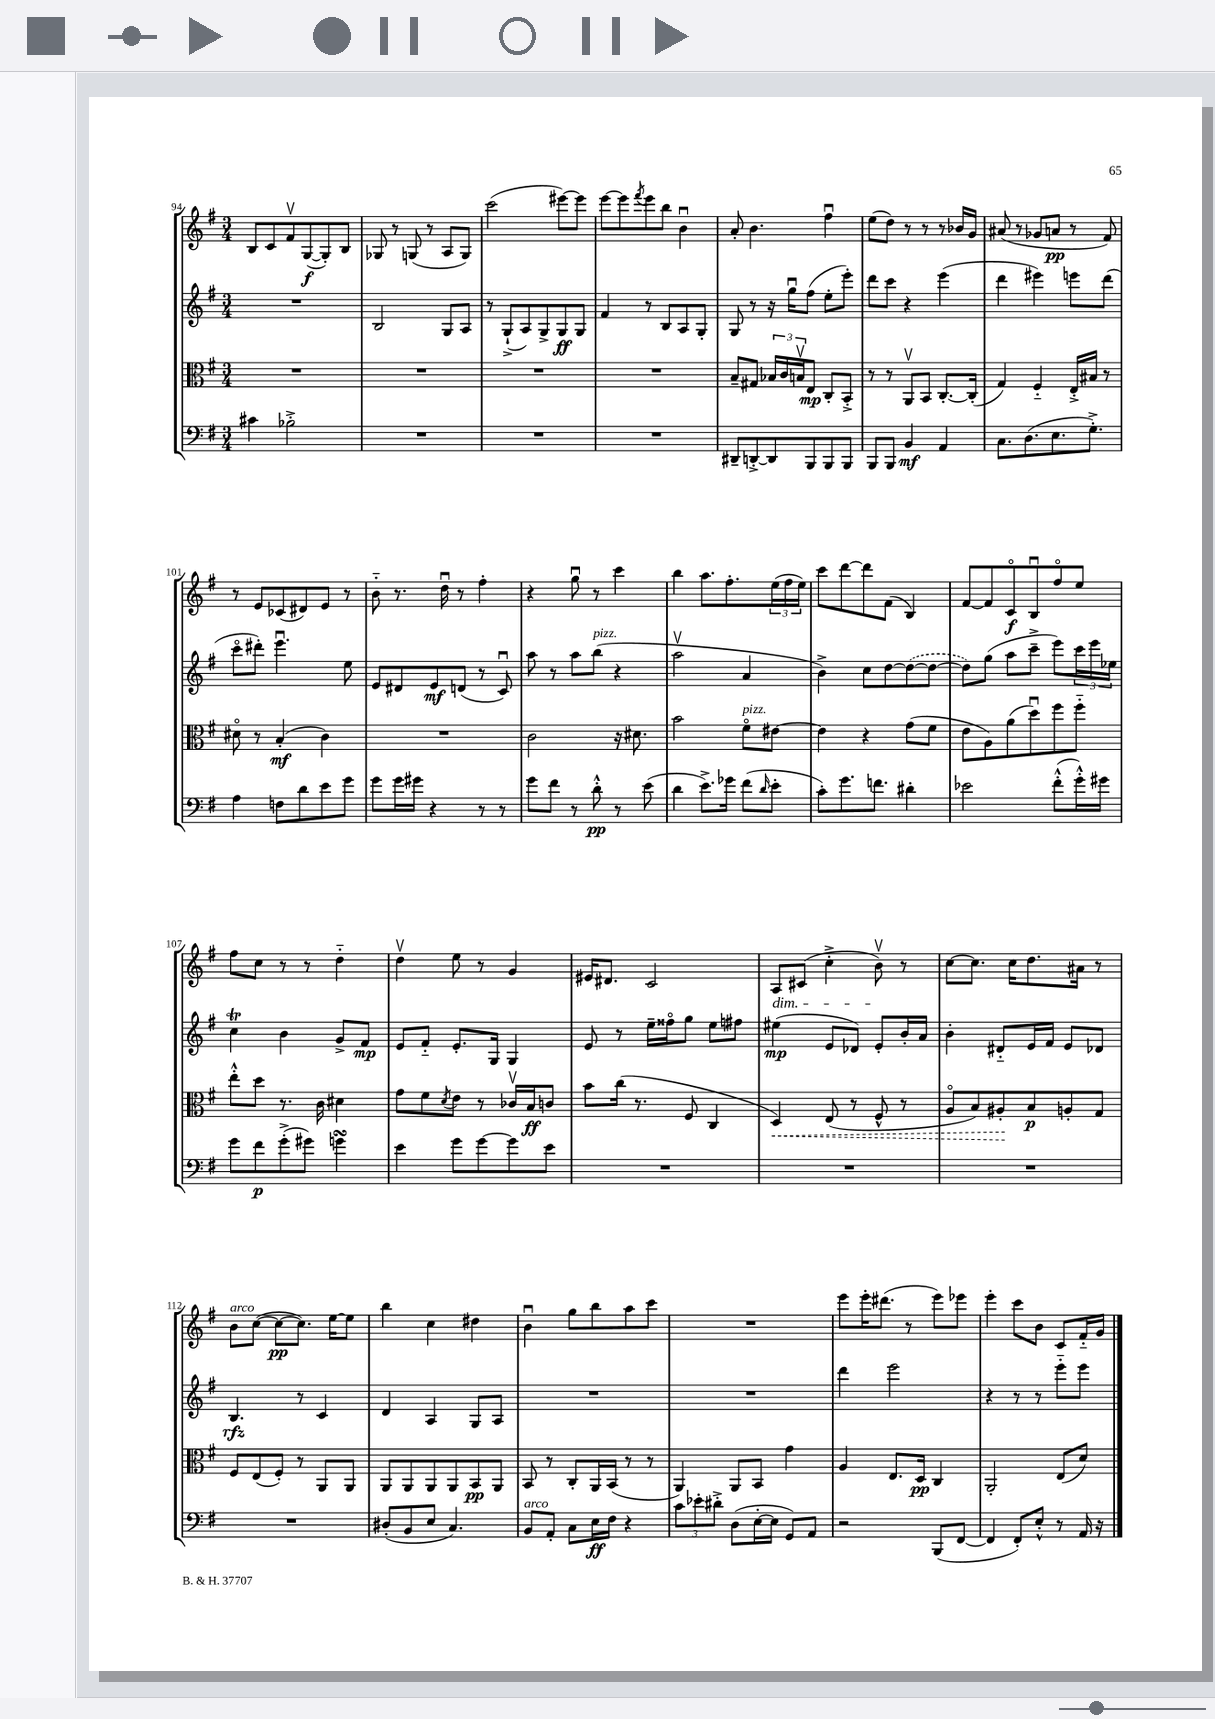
<<
\new StaffGroup <<
\new Staff = "s0" {
    \clef treble \key g \major \numericTimeSignature \time 3/4
    b8 c'8 fis'8\upbow g8~\f( g8-.) b8 |
    ges8 r8 g8( r8 a8 g8) |
    c'''2( eis'''8~) eis'''8 |
    e'''8~ e'''8 \acciaccatura { fis'''8 } e'''8 b''8 b'4\downbow |
    a'8-. b'4. fis''4\downbow |
    e''8( d''8) r8 r8 r8 bes'16 g'16 |
    ais'8( r8 ges'8 a'8\pp r8 fis'8) |
    r8 e'8 ces'8( dis'8) e'8 r8 |
    b'8-_ r8. d''16\downbow r8 fis''4-. |
    r4 g''8\downbow r8 c'''4 |
    b''4 a''8. fis''8.-. \tuplet 3/2 { e''16( fis''16 e''16) } |
    c'''8 d'''8~ d'''8 fis'8( b4) |
    fis'8~ fis'8 c'8\flageolet\f b8\downbow fis''8\flageolet e''8 |
    fis''8 c''8 r8 r8 d''4-_ |
    d''4\upbow e''8 r8 g'4 |
    eis'16 dis'8. c'2 |
    a8\dim cis'8( c''4-.-> b'8\upbow\!) r8 |
    c''8~ c''8. c''16 d''8. ais'16 r8 |
    b'8^\markup { \italic "arco" } c''8~( c''8~\pp c''8.) e''16~ e''8 |
    b''4 c''4 dis''4 |
    b'4\downbow g''8 b''8 a''8 c'''8 |
    R2. |
    e'''8 e'''16-. dis'''8.( r8 e'''8) ees'''8 |
    e'''4-. c'''8 b'8 c'8 fis'16-_ g'16 \bar "|." |
}
\new Staff = "s1" {
    \clef treble \key g \major \numericTimeSignature \time 3/4
    R2. |
    b2 g8 a8 |
    r8 g8-!->( a8) g8-> g8\ff g8 |
    fis'4 r8 b8 a8 g8-. |
    g8 r8 r16 g''16\downbow fis''8( e''8-. e'''8-.) |
    d'''8 c'''8 r4 e'''4( |
    d'''4 eis'''4) e'''8 d'''8( |
    c'''8\flageolet dis'''8-.) e'''4.\downbow e''8 |
    e'8 dis'8 e'8\mf d'8( r8 c'8\downbow) |
    a''8 r8 a''8 b''8^\markup { \italic "pizz." }( r4 |
    a''2\upbow a'4 |
    b'4->) c''8 d''8~ \once \slurDashed d''8~( d''8~ |
    d''8) g''8( a''8 c'''8---> e'''8) \tuplet 3/2 { c'''16 e'''16 ees''16 } |
    c''4\trill b'4 g'8-> fis'8\mp |
    e'8 fis'8-_ e'8.-. g16 g4 |
    e'8 r8 e''16-- fisis''16\flageolet g''8 e''8 fis''8 |
    eis''4\mp( e'8 des'8) e'8-. b'16-. a'16 |
    b'4-. dis'8-_ e'16 fis'16 e'8 des'8 |
    b4.\rfz r8 c'4 |
    d'4 a4 g8 a8 |
    R2. |
    R2. |
    d'''4 e'''2 |
    r4 r8 r8 e'''8-_ e'''8 \bar "|." |
}
\new Staff = "s2" {
    \clef alto \key g \major \numericTimeSignature \time 3/4
    R2. |
    R2. |
    R2. |
    R2. |
    b8-- gis8 \tuplet 3/2 { bes16 c'16 b16\upbow } e8\mp c8-. b,8-.-> |
    r8 r8 a,8\upbow b,8 c8.~-. c16-.( |
    g4) fis4-_ e16-.-> bis16 r8 |
    dis'8\flageolet r8 b4-.\mf( c'4) |
    R2. |
    c'2 r16 dis'8. |
    b'2 fis'8\flageolet^\markup { \italic "pizz." } eis'8~ |
    eis'4 r4 g'8( fis'8 |
    e'8 a8) a'8( d''8\downbow) fis''8 fis''8-_ |
    e''8-.-^ d''8 r8. c'16 dis'4 |
    g'8 fis'8 \acciaccatura { d'8 } e'8 r8 ces'16\upbow b16\ff c'8 |
    b'8 c''16( r8. fis8 c4 |
    \once \override Hairpin.style = #'dashed-line d4\<) e8( r8 fis8-^ r8 |
    a8\flageolet b8) ais8-.\! b8\p a8-. g8 |
    fis8 e8( fis8-.) r8 a,8 a,8 |
    a,8 a,8 a,8 a,8 b,8\pp a,8 |
    b,8 r8 c8-. a,16 b,16( r8 r8 |
    a,4) a,8 b,8 g'4 |
    a4 e8. d16\pp c4 |
    a,2-. e8( d'8) \bar "|." |
}
\new Staff = "s3" {
    \clef bass \key g \major \numericTimeSignature \time 3/4
    cis'4 bes2-.-> |
    R2. |
    R2. |
    R2. |
    dis,8-- d,8~-.-> d,8 b,,8 b,,8 b,,8 |
    b,,8 b,,8 b,4\mf a,4 |
    c8. d8.( e8. g8.-.->) |
    a4 f8 d'8 e'8 g'8 |
    g'8 g'16 gis'16 r4 r8 r8 |
    g'8 fis'8 r8 d'8-.-^\pp r8 e'8( |
    d'4 e'8.->) ges'16 fis'8( \grace { d'16 } e'8-. |
    c'8-.) g'8. f'8. dis'4-. |
    ees'2 fis'8-.-^( g'16-.-^) gis'16 |
    g'8 fis'8\p g'8-.->( gis'8) g'4\turn |
    e'4 g'8 g'8~ g'8 e'8 |
    R2. |
    R2. |
    R2. |
    R2. |
    dis8-.( b,8 e8 c4.) |
    b,8^\markup { \italic "arco" } a,8-. c8 e16\ff fis16 r4 |
    \tuplet 3/2 { c'8 ees'8-. dis'8-.-> } d8( e16~-. e16 g,8) a,8 |
    r2 b,,8( fis,8~ |
    fis,4 fis,8-.) e8-.-^ r8 a,16 r16 \bar "|." |
}
>>
>>
\layout { \context { \Score currentBarNumber = #94 } }
